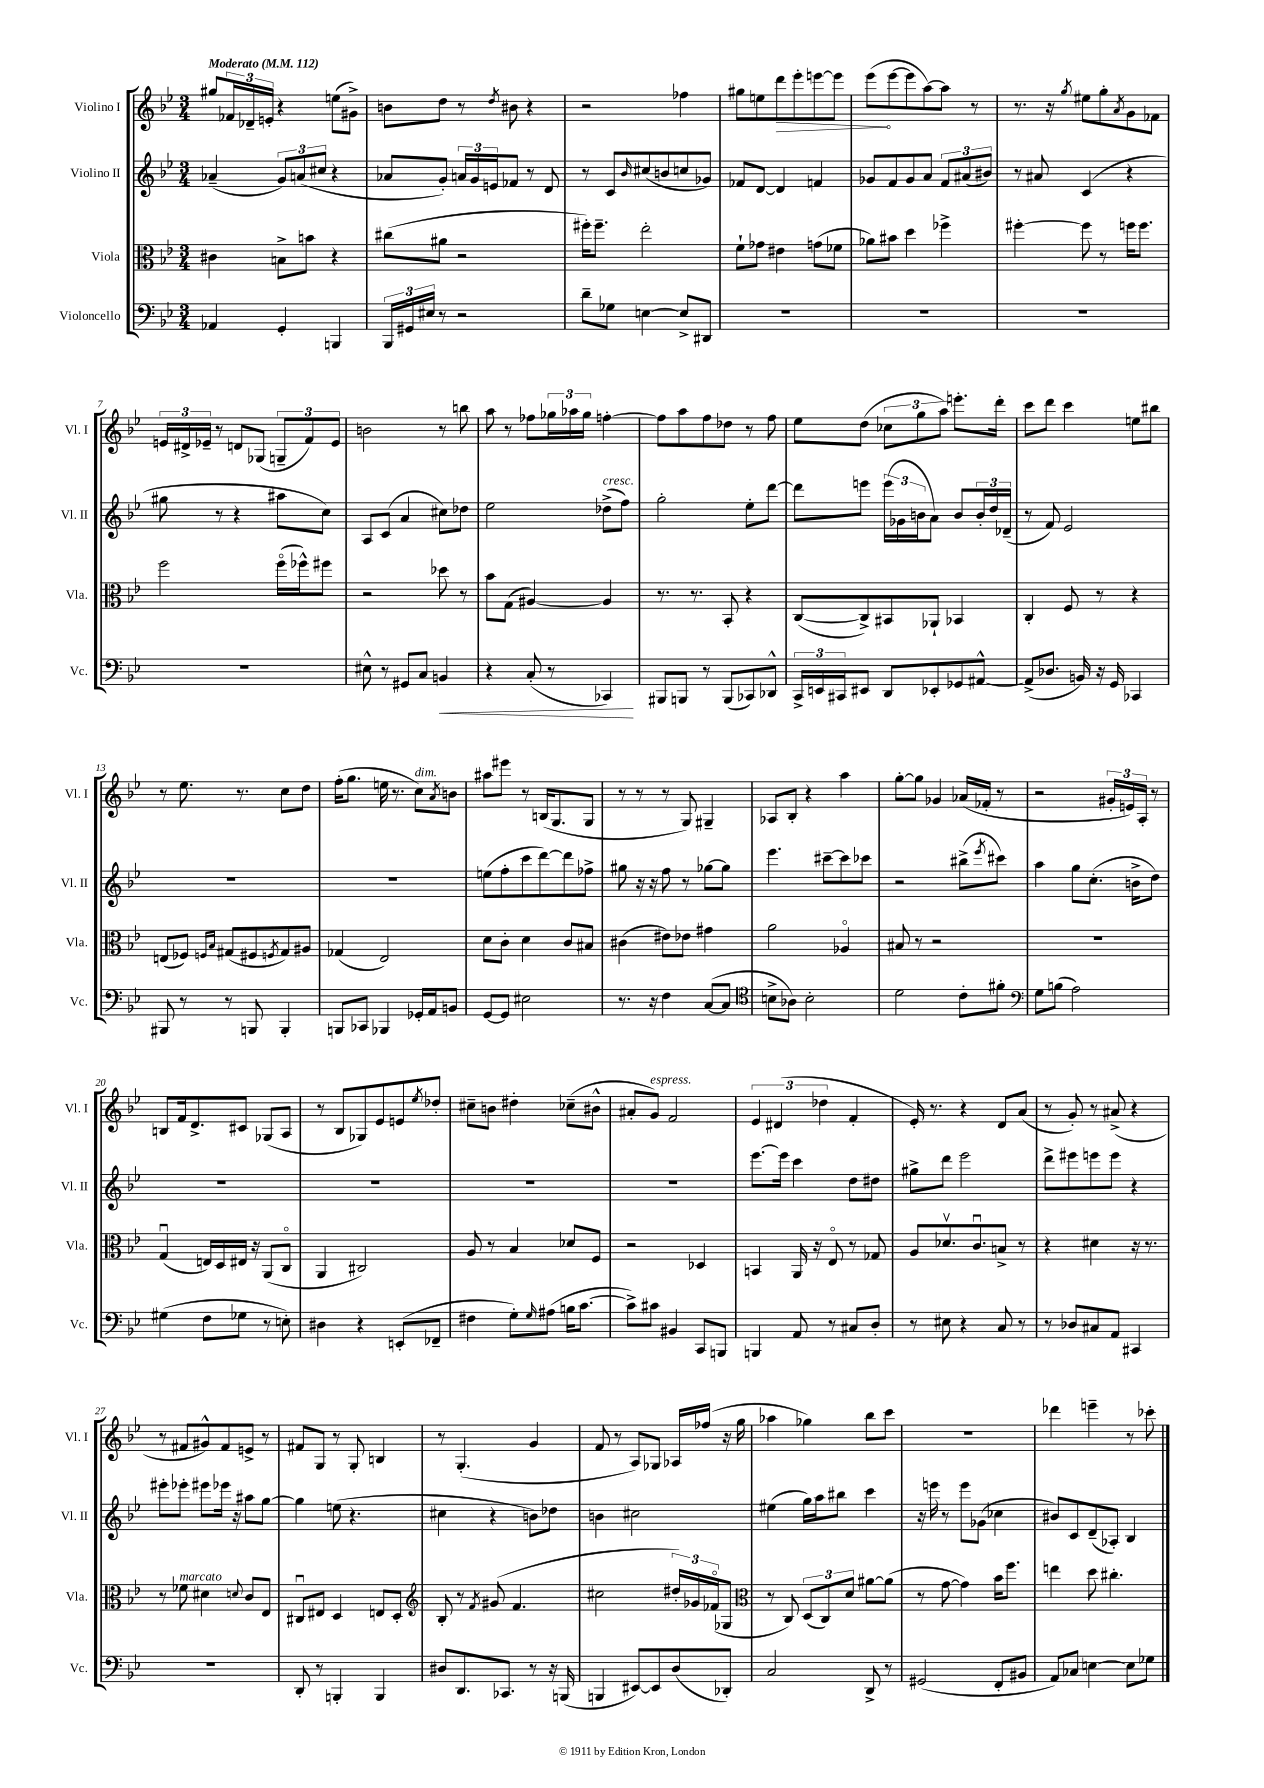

**kern	**kern	**kern	**kern
*staff4	*staff3	*staff2	*staff1
*clefF4	*clefC3	*clefG2	*clefG2
*k[b-e-]	*k[b-e-]	*k[b-e-]	*k[b-e-]
*M3/4	*M3/4	*M3/4	*M3/4
*MM112	*MM112	*MM112	*MM112
4AA-	4c#	(4a-~	8gg#
.	.	.	24f-
.	.	.	24d-~
.	.	.	24e'
4GG'	8B^	12g)	4r
.	.	(12a	.
.	8b	.	.
.	.	12cc#	.
4BBB	4r	4r	(8ee
.	.	.	8g#^)
=	=	=	=
24BBB-	(8cc#	8a-	8b
24GG#	.	.	.
24E#	.	.	.
8r	8a#	8g')	8dd
2r	2r	24a	8r
.	.	24g	.
.	.	24e	.
.	.	.	8qdd
.	.	8f-	8b#
.	.	8r	4r
.	.	8d	.
=	=	=	=
8d~	16ff#')	8r	2r
.	8.ff#~	.	.
8G-	.	8c	.
.	.	16qqb-	.
[4E	2ee-'	(8cc#	.
.	.	8b	.
8E^]	.	8cc	4ff-
8DD#	.	8g-)	.
=	=	=	=
2.r	8f`	8f-	8gg#
.	8g-	[8d	8ee
.	4e#	4d]	8ddd
.	.	.	8eee-'
.	(8g	4f	[8eee
.	8f-	.	8eee]
=	=	=	=
2.r	8a-)	8g-	(8eee-
.	8b#	8f	[8eee-
.	4dd	8g-	8eee-]
.	.	8a	[8aa)
.	4ff-^	12f	8aa]
.	.	(12a#	.
.	.	.	8r
.	.	12b#)	.
=	=	=	=
2.r	[4ff#'	8r	8.r
.	.	8a#	.
.	.	.	16r
.	.	.	8qgg
.	8ff#]	(4c	8ee#
.	8r	.	8gg'
.	.	.	8qa
.	16ff	4r	8g
.	8.ff	.	.
.	.	.	8f-
=	=	=	=
2.r	2ff	8gg#	24e
.	.	.	24d#^
.	.	.	24e-~
.	.	8r	8r
.	.	4r	8d
.	.	.	(8G-
.	(16ffo	8aa#	12G~
.	16ff-^^)	.	.
.	.	.	12f)
.	8ff#	8cc)	.
.	.	.	12e-
=	=	=	=
8E#^^	2r	8A	2b
8r	.	(8c	.
8GG#	.	4a	.
8C	.	.	.
4BB	8dd-	8cc#)	8r
.	8r	8dd-	8bb
=	=	=	=
4r	8b-	2ee-	8aa
.	(8G	.	8r
(8C'	[4A#)	.	8ff-
8r	.	.	24gg-
.	.	.	24aa-
.	.	.	24gg-
4CC-)	4A#]	(8dd-^	[4ff'
.	.	8ff)	.
=	=	=	=
8BBB#	8.r	2gg'	8ff]
8BBB	.	.	8aa
.	8.r	.	.
8r	.	.	8ff
(8BBB	8BB-'	.	8dd-
8CC-)	4r	8ee-'	8r
8DD-^^	.	[8ddd	8ff
=	=	=	=
24CC^	([8C	8ddd]	8ee-
24EE	.	.	.
24CC#	.	.	.
8EE#	8C^])	8eee	(8dd
8DD	8BB#	(24eee	12cc-
.	.	24g-	.
.	.	24b	12gg
8EE-'	8AA-`	8a)	.
.	.	.	12aa)
8GG-	4BB-	8b	8.eee'
[8AA#^^	.	24b'	.
.	.	24dd	.
.	.	.	16ddd'
.	.	(24d-~	.
=	=	=	=
(8AA#^]	4C'	8r	8ccc
8.D-	.	8f)	8ddd
.	8F	2e-	4ccc
16BB)	.	.	.
16r	8r	.	.
16GG	.	.	.
4CC-	4r	.	8ee
.	.	.	8bb#
=	=	=	=
8BBB#	(8E	2.r	8r
8r	8F-)	.	8.ee-
.	16qqF	.	.
.	16qqB-	.	.
8r	(8G#	.	.
.	.	.	8.r
8BBB	8F#	.	.
.	8qF	.	.
4BBB'	8G#)	.	8cc
.	8A#	.	8dd
=	=	=	=
8BBB	(4G-	2.r	(16ff'
.	.	.	8.gg
8CC-	.	.	.
4BBB-	2E-)	.	16ee
.	.	.	8.r
16GG-'	.	.	8cc)
16AA	.	.	.
.	.	.	8qa
8BB	.	.	8b
=	=	=	=
[8GG	8d	(8ee	8aa#
8GG]	8c'	8ff'	8eee#
2E#	4d	8ccc	8r
.	.	[8ddd)	(16B
.	.	.	8.G
.	8c	8ddd]	.
.	8B#	8ff-^	8G
=	=	=	=
8.r	(4c#	8gg#	8r
.	.	16r	8r
16r	.	16r	.
4F	8e#)	8ff	8r
.	8e-	8r	8G)
([8C	4g#	[8gg-	4G#~
8C]	.	8gg-]	.
=	=	=	=
*clefC4	*	*	*
8B^	2a	4.eee-	8A-
8A-)	.	.	8B-'
2B'	.	.	4r
.	.	[8ccc#~	.
.	4A-o	8ccc#]	4aa
.	.	8ccc-	.
=	=	=	=
2d	8B#	2r	[8gg'
.	8r	.	8gg]
.	2r	.	4g-
8c'	.	(8bb#^	(16a-
.	.	.	16f-'
.	.	8qeee-	.
8f#'	.	8ccc#)	8r
=	=	=	=
*clefF4	*	*	*
8G	2.r	4aa	2r
(8B	.	.	.
2A)	.	8gg	.
.	.	(8.cc'	.
.	.	.	24g#'
.	.	.	24e)
.	.	16b^	.
.	.	.	24A'
.	.	8dd)	8r
=	=	=	=
(4G#	(4Gu	2.r	8B
.	.	.	16f
.	.	.	8.d^
8F	16E)	.	.
.	16D	.	.
8G-	16E#	.	8c#
.	16r	.	.
8r	(8AA	.	(8G-
8E')	8Co	.	8A
=	=	=	=
4D#	4AA	2.r	8r
.	.	.	8B-
4r	2C#)	.	8G-)
.	.	.	8e-
(8EE'	.	.	8e
.	.	.	8qee-
8FF-~	.	.	8dd-'
=	=	=	=
4F#	8A	2.r	8cc#~
.	8r	.	8b
8G')	4B-	.	4dd#'
16qqG	.	.	.
(8A#	.	.	.
16B	8d-	.	(8cc-~
[8.c	.	.	.
.	8F	.	8b#^^
=	=	=	=
8c^])	2r	2.r	8a#'
8c#	.	.	8g)
4BB#	.	.	2f
8CC	4D-	.	.
8BBB	.	.	.
=	=	=	=
4BBB	4BB	[8.eee-	6e-
.	.	.	(6d#
.	.	16eee-]	.
8AA	16AA	4ccc	.
.	16r	.	.
.	.	.	6dd-
8r	8E-o	.	.
8C#	8r	8dd	4f'
8D'	8G-	8dd#	.
=	=	=	=
8r	8A	8gg#^	16e-')
.	.	.	8.r
8E#	8.d-v	8ddd	.
4r	.	2eee-	4r
.	8.cu	.	.
8C	8B^	.	8d
8r	8r	.	(8a
=	=	=	=
8r	4r	8ddd^	8r
8D-	.	8eee#	8g')
8C#	4d#	8eee	8r
8AA	.	8eee	(8a#^
4CC#	16r	4r	4r
.	8.r	.	.
=	=	=	=
2.r	8r	8eee#'	8r
.	8f-	8eee-'	8f#
.	4d#	8eee#	8g#^^)
.	.	16eee-	8f#
.	.	16r	.
.	8qqd	.	.
.	8c	8aa#	8e^
.	8E-	[8gg	8r
=	=	=	=
8DD'	8C#u	4gg]	8f#
8r	8E#	.	8G
4BBB'	4D	(8ee	8r
.	.	4.r	8G'
4BBB	8E	.	4B
.	8D'	.	.
=	=	=	=
*	*clefG2	*	*
8D#	8B-'	4cc#	8r
8.DD	8r	.	(4.G'
.	8qf	.	.
.	(8g#	4r	.
8.CC-	.	.	.
.	4.f	.	.
8r	.	8b)	4g
16r	.	8dd-	.
(16BBB	.	.	.
=	=	=	=
4BBB	2cc#	4b	8f
.	.	.	8r
[8EE#)	.	2cc#	8A)
8EE#]	.	.	8G-
(8D	24dd#')	.	16A-
.	24g-	.	.
.	.	.	(16ff-
.	(24f-o	.	.
8DD-')	8G-	.	16r
.	.	.	16gg
=	=	=	=
*	*clefC3	*	*
2C	8r	(4ee#	4aa-
.	8C)	.	.
.	(12D	16gg)	4gg-)
.	.	16aa	.
.	12C)	.	.
.	.	8bb#	.
.	12d	.	.
8DD^	[8a#	4ccc	8bb-
8r	(8a#]	.	8ccc
=	=	=	=
(2GG#	8r	16r	2.r
.	.	16eee	.
.	[8g	8r	.
.	4g])	8eee	.
.	.	(8g-	.
8FF'	16b-	4cc-	.
.	8.ff	.	.
8BB#	.	.	.
=	=	=	=
8AA)	4ee	8b#)	4ddd-
8C-	.	8c	.
[4E	8dd	(8d~	4eee~
.	4.cc#'	8A-')	.
8E]	.	4B-	8r
8G-	.	.	8ccc-'
==	==	==	==
*-	*-	*-	*-
